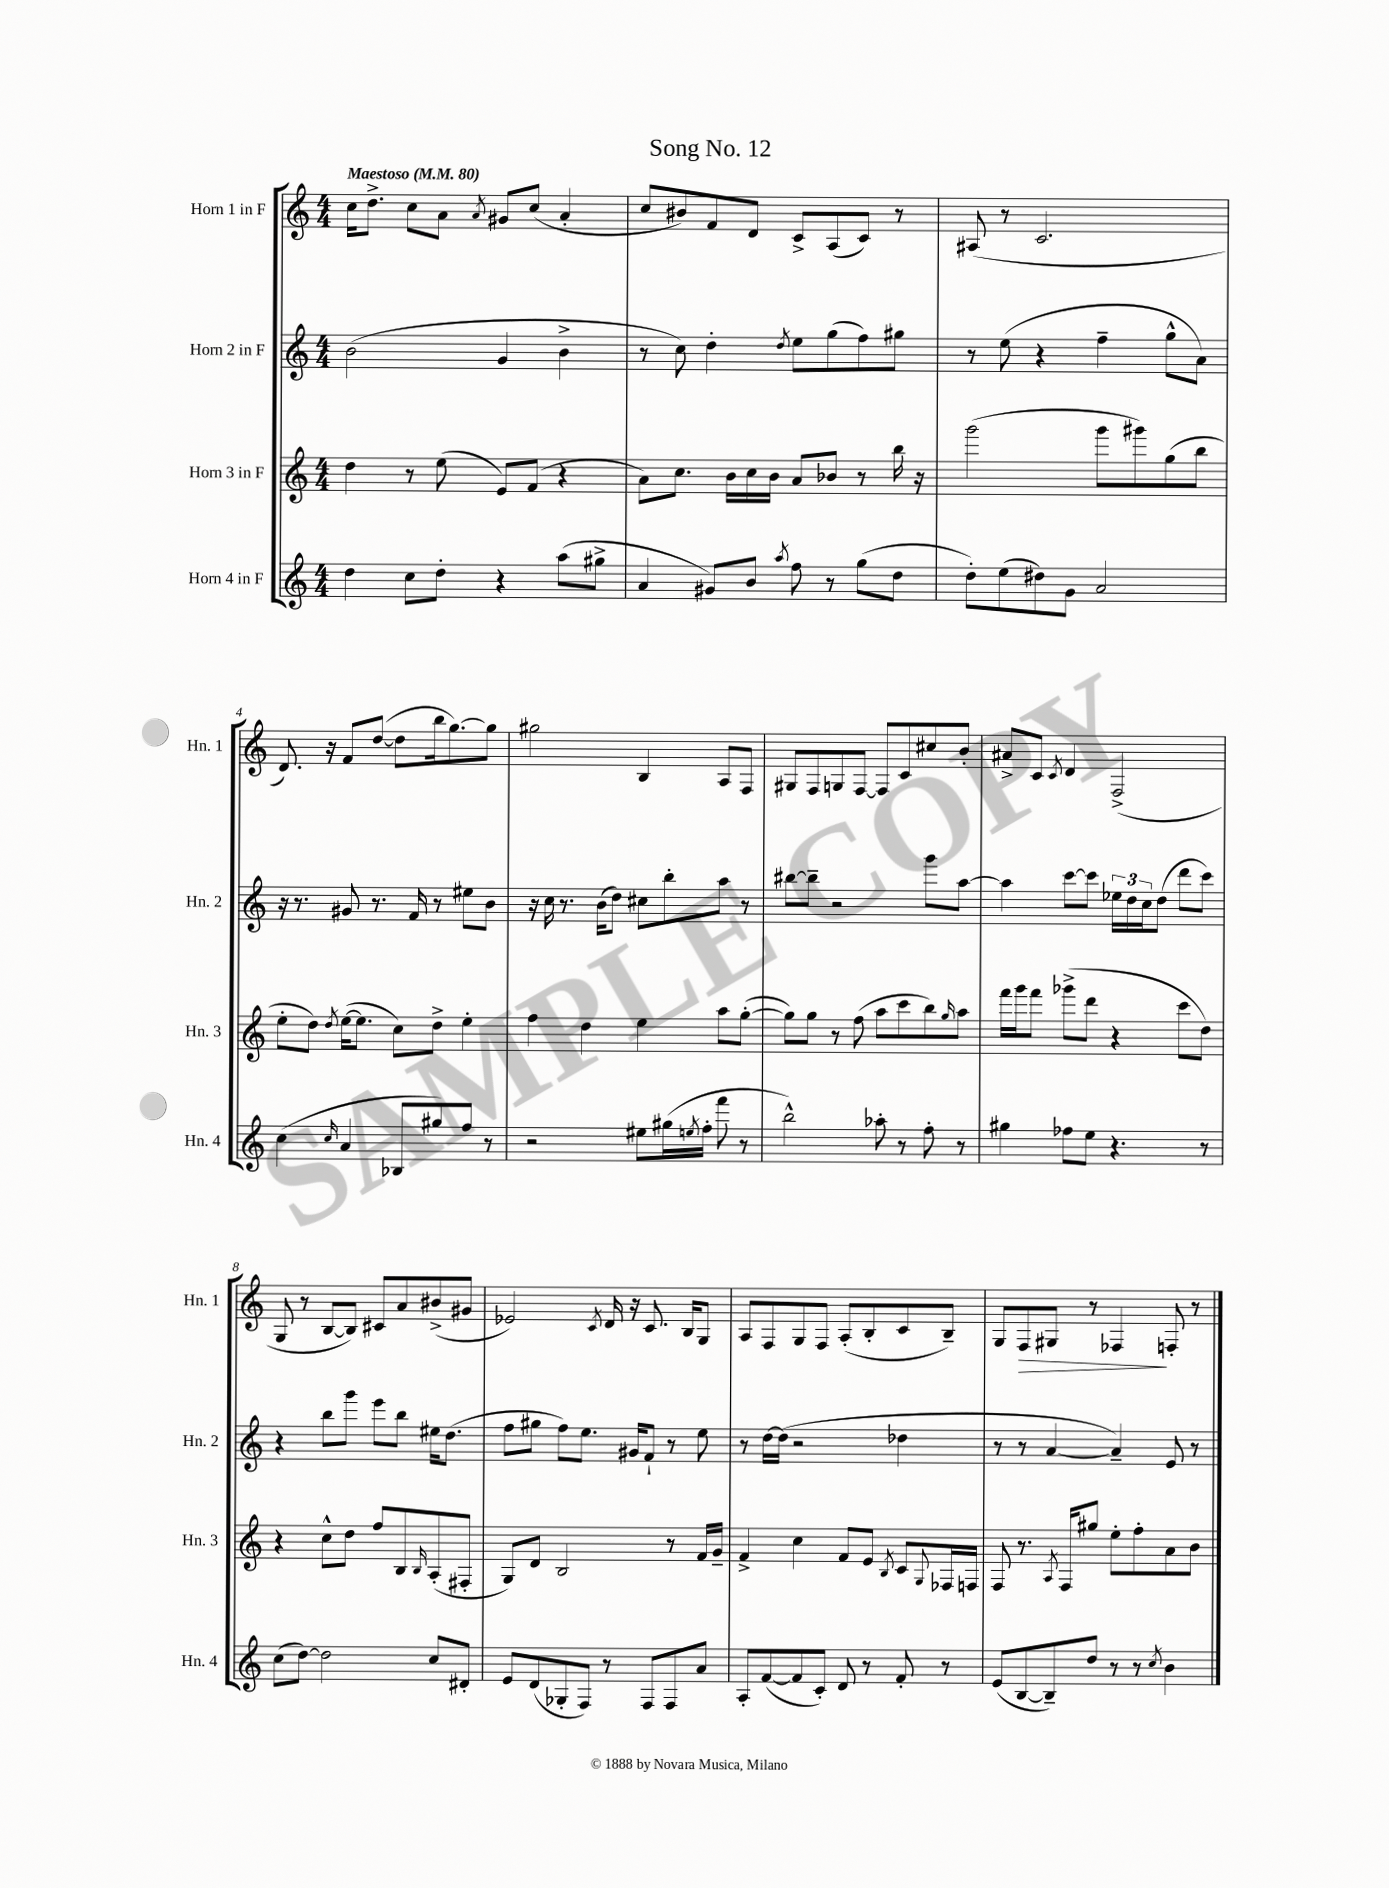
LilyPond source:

\header { title = "Song No. 12" }
<<
\new StaffGroup <<
\new Staff = "s0" \with { instrumentName = "Horn 1 in F" shortInstrumentName = "Hn. 1" } {
    \clef treble \key c \major \numericTimeSignature \time 4/4 \tempo "Maestoso" 4 = 80
    c''16 d''8.-> c''8 a'8 \acciaccatura { a'8 } gis'8 c''8( a'4-. |
    c''8 bis'8) f'8 d'8 c'8-> a8( c'8) r8 |
    ais8( r8 c'2. |
    d'8.) r16 f'8 d''8~( d''8 b''16 g''8.~) g''8 |
    gis''2 b4 a8 f8 |
    gis8 f8 g8 f8~ f8 c'8 cis''8 b'8-. |
    ais'8-> c'8 \acciaccatura { c'8 } d'4 f2->( |
    g8 r8 b8~ b8) cis'8 a'8 bis'8->( gis'8 |
    ees'2) \acciaccatura { c'8 } d'16 r16 c'8. b16 g8 |
    a8 f8 g8 f8 a8-.( b8-. c'8 b8--) |
    g8 f8\> gis8 r8 fes4\! f8-. r8 \bar "|." |
}
\new Staff = "s1" \with { instrumentName = "Horn 2 in F" shortInstrumentName = "Hn. 2" } {
    \clef treble \key c \major \numericTimeSignature \time 4/4
    b'2( g'4 b'4-> |
    r8 c''8) d''4-. \acciaccatura { d''8 } e''8 g''8( f''8) gis''8 |
    r8 e''8( r4 f''4-- g''8-^ a'8) |
    r16 r8. gis'8 r8. f'16 r8 eis''8 b'8 |
    r16 c''16 r8. b'16( d''8) cis''8 b''8-. a''8 r8 |
    bis''8~ bis''8-- r2 g'''8 a''8~ |
    a''4 c'''8~ c'''8 \tuplet 3/2 { ees''16 d''16 c''16 } d''8( d'''8 c'''8) |
    r4 b''8 g'''8 e'''8 b''8 eis''16 d''8.( |
    f''8 gis''8 f''8) e''8. gis'16 f'8-! r8 e''8 |
    r8 d''16~ d''16( r2 des''4 |
    r8 r8 a'4~ a'4--) e'8 r8 \bar "|." |
}
\new Staff = "s2" \with { instrumentName = "Horn 3 in F" shortInstrumentName = "Hn. 3" } {
    \clef treble \key c \major \numericTimeSignature \time 4/4
    d''4 r8 e''8( e'8) f'8( r4 |
    a'8) c''8. b'16 c''16 b'16 a'8 bes'8 r8 b''16 r16 |
    g'''2( g'''8 gis'''8) g''8( b''8 |
    e''8-. d''8) \acciaccatura { d''8 } e''16~( e''8. c''8) d''8-> e''4-. |
    f''4 d''4 e''4 a''8 g''8~-.( |
    g''8) g''8 r8 f''8( a''8 c'''8 b''8) \grace { g''16 } a''8 |
    f'''16 g'''16 f'''8 ges'''8->( d'''8 r4 c'''8 d''8) |
    r4 c''8-^ d''8 f''8 b8 \grace { b16 } a8-.( fis8-. |
    g8) d'8 b2 r8 f'16 g'16-- |
    f'4-> c''4 f'8 e'8 \acciaccatura { b8 } c'8 \appoggiatura { g8 } fes16 f16 |
    f8 r8. \acciaccatura { a8 } f16 gis''8 e''8-. f''8-. a'8 b'8 \bar "|." |
}
\new Staff = "s3" \with { instrumentName = "Horn 4 in F" shortInstrumentName = "Hn. 4" } {
    \clef treble \key c \major \numericTimeSignature \time 4/4
    d''4 c''8 d''8-. r4 a''8( gis''8-> |
    a'4 gis'8) b'8 \acciaccatura { a''8 } f''8 r8 g''8( d''8 |
    d''8-.) e''8( dis''8) g'8 a'2 |
    c''4( \grace { c''16 } a'4 bes8 gis''8) f''8 r8 |
    r2 eis''8 gis''16( \acciaccatura { e''8 } f''16-. f'''8 r8 |
    b''2-^) aes''8-. r8 f''8-. r8 |
    gis''4 fes''8 e''8 r4. r8 |
    c''8( d''8~) d''2 c''8 dis'8-. |
    e'8 d'8( ges8-. f8) r8 f8 f8 a'8 |
    a8-. f'8~( f'8 c'8-.) d'8 r8 f'8-. r8 |
    e'8( b8~ b8--) d''8 r8 r8 \acciaccatura { c''8 } b'4 \bar "|." |
}
>>
>>
